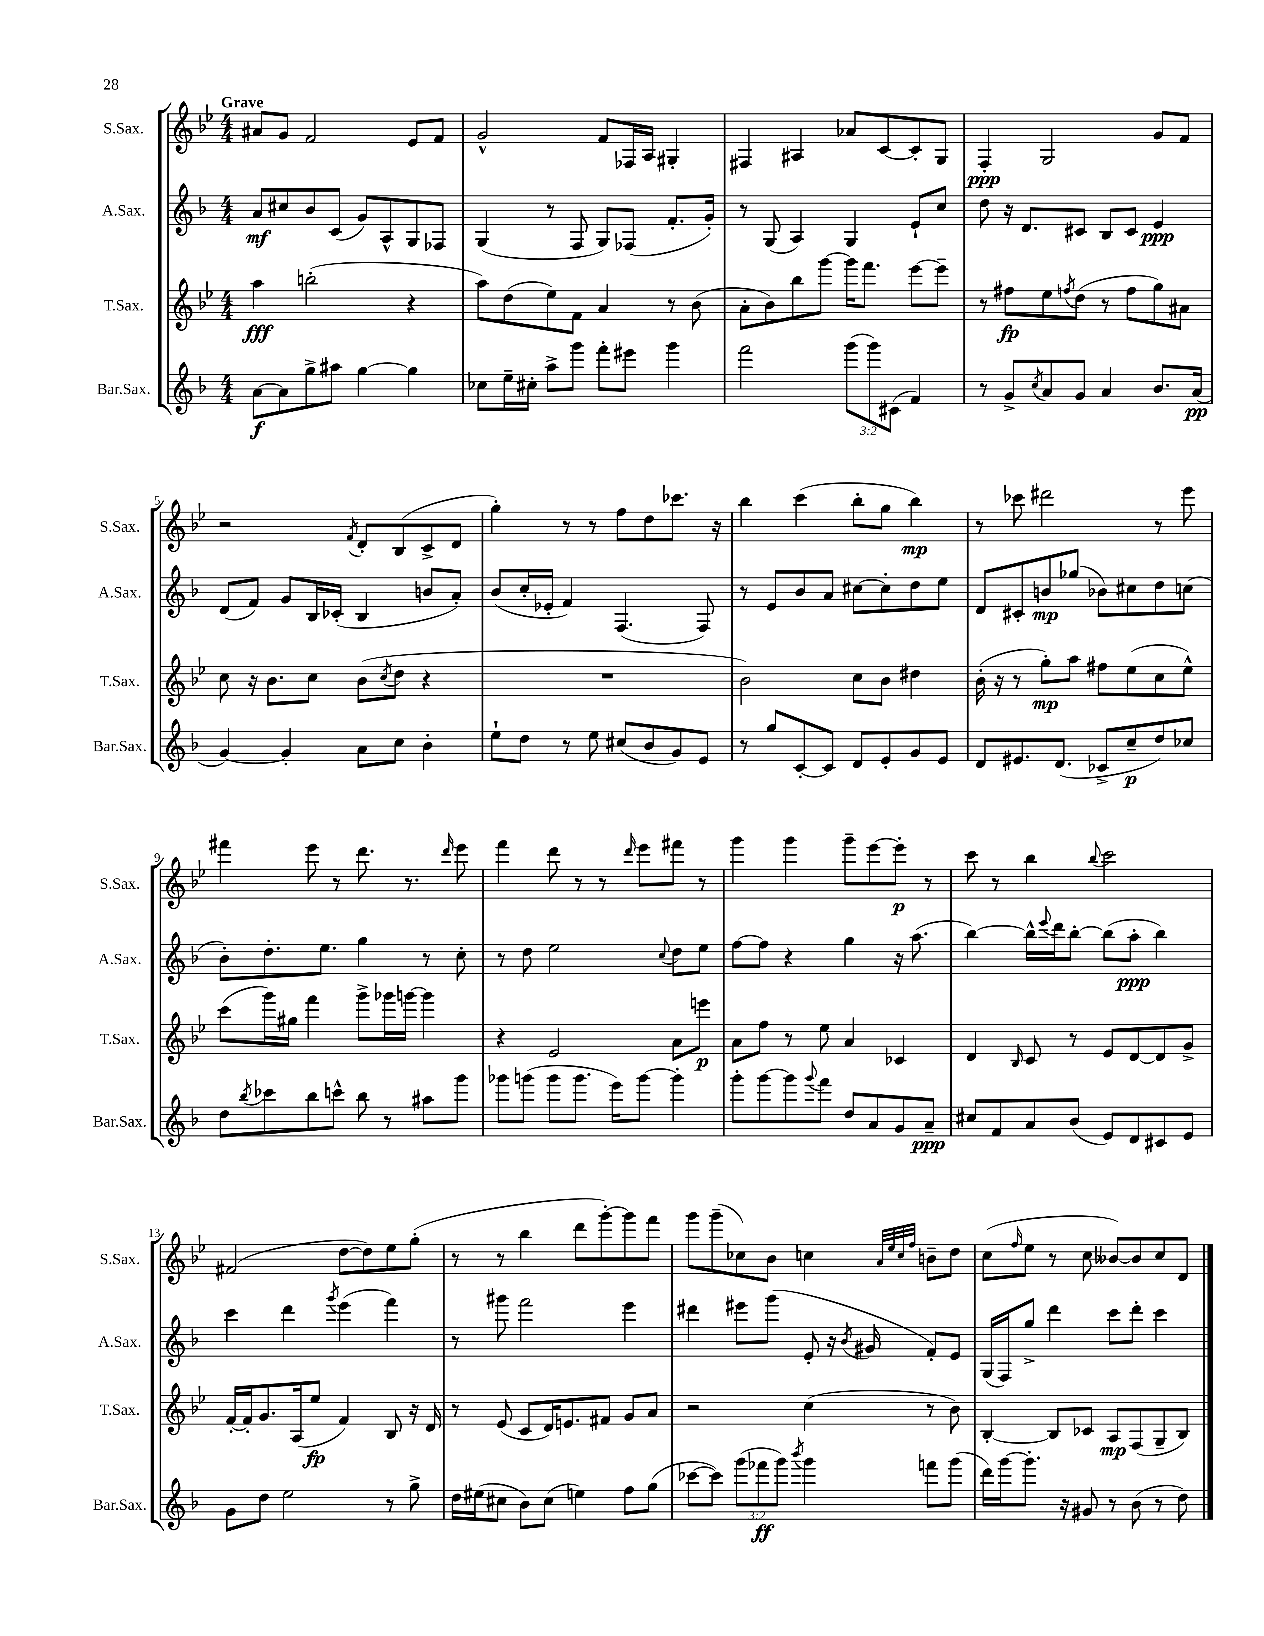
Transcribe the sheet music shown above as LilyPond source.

<<
\new StaffGroup <<
\new Staff = "s0" \with { instrumentName = "S.Sax." shortInstrumentName = "S.Sax." } {
    \clef treble \key bes \major \numericTimeSignature \time 4/4 \tempo "Grave"
    ais'8 g'8 f'2 ees'8 f'8 |
    g'2-^ f'8 fes16 a16 gis4-. |
    fis4 ais4 aes'8 c'8~ c'8-. g8 |
    f4-.\ppp g2 g'8 f'8 |
    r2 \acciaccatura { f'8 } d'8-. bes8( c'8-> d'8 |
    g''4-.) r8 r8 f''8 d''8 ces'''8. r16 |
    bes''4 c'''4( bes''8-. g''8 bes''4\mp) |
    r8 ces'''8 dis'''2 r8 ees'''8 |
    fis'''4 ees'''8 r8 d'''8. r8. \grace { d'''16 } ees'''8 |
    f'''4 d'''8 r8 r8 \grace { d'''16 } ees'''8 fis'''8 r8 |
    g'''4 g'''4 g'''8-- ees'''8~ ees'''8-.\p r8 |
    c'''8 r8 bes''4 \appoggiatura { bes''8 } c'''2 |
    fis'2( d''8~ d''8) ees''8 g''8-.( |
    r8 r8 bes''4 d'''8 g'''8~-.) g'''8 f'''8 |
    g'''8 g'''8--( ces''8) bes'8 c''4 \grace { a'32 ees''32 c''32 f''32 } b'8-- d''8 |
    c''8( \grace { f''16 } ees''8 r8 c''8 beses'8~) beses'8 c''8 d'8 \bar "|." |
}
\new Staff = "s1" \with { instrumentName = "A.Sax." shortInstrumentName = "A.Sax." } {
    \clef treble \key f \major \numericTimeSignature \time 4/4
    a'8\mf cis''8 bes'8 c'8( g'8) a8-^ g8 fes8 |
    g4( r8 f8 g8) fes8( f'8.-. g'16-.) |
    r8 g8( a4) g4 e'8-! c''8 |
    d''8 r16 d'8. cis'8 bes8 cis'8 e'4\ppp |
    d'8( f'8) g'8 bes16 ces'16-.( bes4 b'8 a'8-.) |
    bes'8( c''16-. ees'16-. f'4) f4.( f8) |
    r8 e'8 bes'8 a'8 cis''8~ cis''8-. d''8 e''8 |
    d'8 cis'8-. b'8\mp ges''8( bes'8) cis''8 d''8 c''8( |
    bes'8-.) d''8.-. e''8. g''4 r8 c''8-. |
    r8 d''8 e''2 \appoggiatura { c''8 } d''8 e''8 |
    f''8~ f''8 r4 g''4 r16 a''8.( |
    bes''4~) bes''16-^ \appoggiatura { e'''8 } d'''16 bes''8~-. bes''8( a''8-.\ppp bes''4) |
    c'''4 d'''4 \acciaccatura { g'''8 } e'''4( f'''4) |
    r8 gis'''8 f'''2 e'''4 |
    dis'''4 eis'''8 g'''8( e'8-. r16 \acciaccatura { bes'8 } gis'16 f'8-.) e'8 |
    g16( f16) g''8-> d'''4 c'''8 d'''8-. c'''4 \bar "|." |
}
\new Staff = "s2" \with { instrumentName = "T.Sax." shortInstrumentName = "T.Sax." } {
    \clef treble \key bes \major \numericTimeSignature \time 4/4
    a''4\fff b''2-.( r4 |
    a''8) d''8( ees''8) f'8 a'4 r8 bes'8( |
    a'8-. bes'8) bes''8 g'''8~ g'''16 f'''8. ees'''8~ ees'''8-- |
    r8 fis''8\fp ees''8 \acciaccatura { f''8 } d''8( r8 f''8 g''8) ais'8 |
    c''8 r16 bes'8. c''8 bes'8( \acciaccatura { c''8 } d''8 r4 |
    R1 |
    bes'2) c''8 bes'8 dis''4 |
    bes'16-.( r16 r8 g''8-.\mp) a''8 fis''8 ees''8( c''8 ees''8-^) |
    c'''8( g'''16) gis''16 f'''4 g'''8-> ges'''16 g'''16~ g'''4 |
    r4 ees'2 a'8 e'''8\p |
    a'8 f''8 r8 ees''8 a'4 ces'4 |
    d'4 \grace { bes16 } c'8 r8 ees'8 d'8~ d'8 g'8-> |
    f'16~-. f'16-. g'8. a16( ees''8\fp f'4) bes8 r16 d'16 |
    r8 ees'8( c'8 d'16) e'8. fis'8 g'8 a'8 |
    r2 c''4( r8 bes'8) |
    bes4~-. bes8 ces'8 a8\mp f8( g8-- bes8) \bar "|." |
}
\new Staff = "s3" \with { instrumentName = "Bar.Sax." shortInstrumentName = "Bar.Sax." } {
    \clef treble \key f \major \numericTimeSignature \time 4/4 \override Staff.TupletNumber.text = #tuplet-number::calc-fraction-text
    a'8~\f a'8 g''8-> ais''8 g''4~ g''4 |
    ces''8 e''16-- cis''16-. a''8-> g'''8 f'''8-. eis'''8 g'''4 |
    f'''2 \tuplet 3/2 { g'''8( g'''8) cis'8( } f'4) |
    r8 g'8-> \acciaccatura { c''8 } a'8 g'8 a'4 bes'8. a'16\pp( |
    g'4~) g'4-. a'8 c''8 bes'4-. |
    e''8-! d''8 r8 e''8 cis''8( bes'8 g'8) e'8 |
    r8 g''8 c'8~-. c'8 d'8 e'8-. g'8 e'8 |
    d'8 eis'8. d'8.( ces'8-> c''8--\p d''8) ces''8 |
    d''8 \acciaccatura { bes''8 } ces'''8 bes''8 c'''8-^ bes''8 r8 ais''8 g'''8 |
    ges'''8 g'''8( g'''8 g'''8. e'''16) g'''8~ g'''4-. |
    g'''8-. g'''8~ g'''8 \appoggiatura { g'''8 } f'''8 d''8 a'8 g'8 a'8--\ppp |
    cis''8 f'8 a'8 bes'8( e'8) d'8 cis'8 e'8 |
    g'8 d''8 e''2 r8 g''8-> |
    d''16 eis''16( cis''8 bes'8) cis''8( e''4) f''8 g''8( |
    ces'''8~ ces'''8) \tuplet 3/2 { g'''8( fes'''8\ff g'''8) } \acciaccatura { bes'''8 } g'''4 f'''8 g'''8( |
    d'''16) g'''16~ g'''8.-. r16 gis'8 r8 bes'8( r8 d''8) \bar "|." |
}
>>
>>
